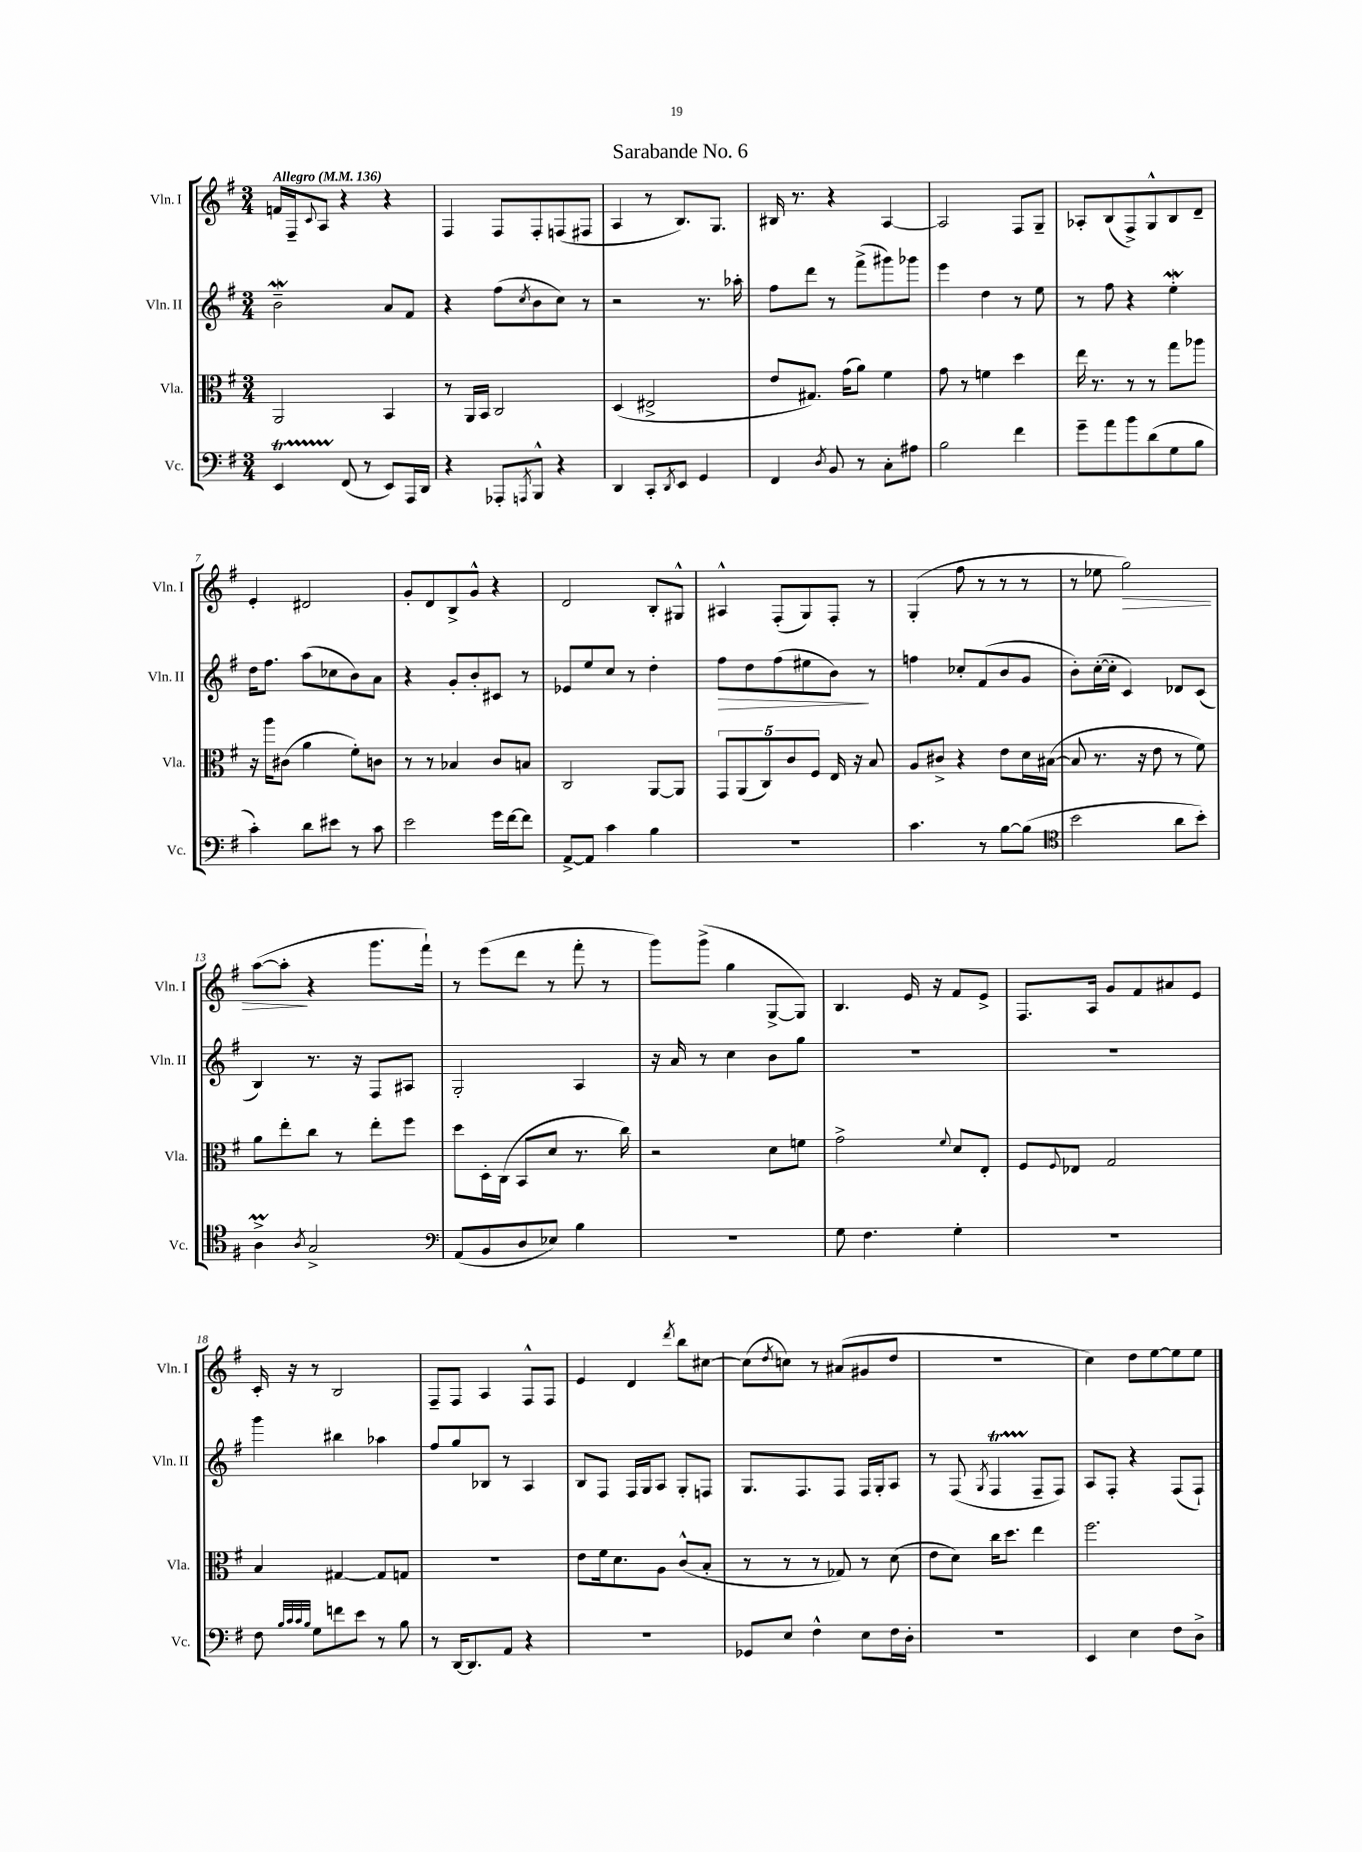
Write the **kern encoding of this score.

**kern	**kern	**kern	**dynam	**kern	**dynam
*part4	*part3	*part2	*part2	*part1	*part1
*staff4	*staff3	*staff2	*staff2	*staff1	*staff1
*I"Vc.	*I"Vla.	*I"Vln. II	*	*I"Vln. I	*
*I'Vc.	*I'Vla.	*I'Vln. II	*	*I'Vln. I	*
*clefF4	*clefC3	*clefG2	*	*clefG2	*
*k[f#]	*k[f#]	*k[f#]	*	*k[f#]	*
*M3/4	*M3/4	*M3/4	*	*M3/4	*
*MM136	*MM136	*MM136	*	*MM136	*
=1	=1	=1	=1	=1	=1
!	!	!	!	!LO:TX:a:B:t=Allegro	!
4EET/	2AA/	2bW~\	.	16fn/LL	.
.	.	.	.	16F#~/J	.
.	.	.	.	8qqc/	.
.	.	.	.	8A/J	.
(8FF#/	.	.	.	4r	.
8r	.	.	.	.	.
8EE/L)	4BB/	8a/L	.	4r	.
16AAA/L	.	8f#/J	.	.	.
16DD/JJ	.	.	.	.	.
=2	=2	=2	=2	=2	=2
4r	8r	4r	.	4F#/	.
.	16AA/LL	.	.	.	.
.	16BB/JJ	.	.	.	.
8AAA-X'/L	2C/	(8ff#\L	.	8F#/L	.
8qAAAn/	.	8qcc/	.	.	.
8BBB^^/J	.	8b\	.	8F#'/	.
4r	.	8cc\J)	.	(8Fn/	.
.	.	8r	.	8F#X/J	.
=3	=3	=3	=3	=3	=3
4DD/	(4D/	2r	.	4A/	.
8CC'/L	2E#X^/	.	.	8r	.
8qDD/	.	.	.	.	.
8EE/J	.	.	.	8.B/L)	.
4GG/	.	8.r	.	.	.
.	.	.	.	8.G/J	.
.	.	16aa-X'\	.	.	.
=4	=4	=4	=4	=4	=4
4FF#/	8e/L	8ff#\L	.	16B#X/	.
.	.	.	.	8.r	.
.	8.G#X/J)	8ddd\J	.	.	.
8qD/	.	.	.	.	.
8BB/	.	8r	.	4r	.
.	(16g\KL	.	.	.	.
8r	8a\J)	(8fff#^\L	.	.	.
8C'\L	4f#\	8ggg#X\)	.	[4A/	.
8A#X\J	.	8ggg-X\J	.	.	.
=5	=5	=5	=5	=5	=5
2B\	8g\	4eee\	.	2A/]	.
.	8r	.	.	.	.
.	4fn\	4dd\	.	.	.
4f#\	4dd\	8r	.	8F#/L	.
.	.	8ee\	.	8G~/J	.
=6	=6	=6	=6	=6	=6
8g~\L	16ee\	8r	.	8A-X'/L	.
.	8.r	.	.	.	.
8a\	.	8ff#\	.	(8B/	.
8b\	8r	4r	.	8F#^/)	.
(8d\	8r	.	.	8G^^/	.
8G\	8gg\L	4eeW'\	.	8B/	.
8B\J	8aa-X\J	.	.	8d~/J	.
!!LO:LB:g=z
=7	=7	=7	=7	=7	=7
4c'\)	16r	16dd\KL	.	4e'/	.
.	16aa\KL	8.ff#\J	.	.	.
.	(8c#X\J	.	.	.	.
8d\L	4a\	(8aa\L	.	2d#X/	.
8e#X\J	.	8cc-X\	.	.	.
8r	8f#'\L)	8b\)	.	.	.
8c\	8cn\J	8a\J	.	.	.
=8	=8	=8	=8	=8	=8
2e\	8r	4r	.	8g'/L	.
.	8r	.	.	8d/	.
.	4B-X/	8g'/L	.	8B^/	.
.	.	8b'/	.	8g^^/J	.
16g\LL	8c/L	8c#X/J	.	4r	.
[16f#\J	.	.	.	.	.
8f#\J]	8Bn/J	8r	.	.	.
=9	=9	=9	=9	=9	=9
[8AA^/L	2C/	8e-X/L	.	2d/	.
8AA/J]	.	8ee/	.	.	.
4c\	.	8cc/J	.	.	.
.	.	8r	.	.	.
4B\	[8AA/L	4dd'\	.	8B'/L	.
.	8AA/J]	.	.	8G#X^^/J	.
=10	=10	=10	=10	=10	=10
!	!	!	!LO:HP:b	!	!
2.r	10GG/L	8ff#\L	>	4A#X^^/	.
.	(10AA/	.	.	.	.
.	.	8dd\	.	.	.
.	10C/)	.	.	.	.
.	.	(8ff#\	.	(8F#'/L	.
.	10c/	.	.	.	.
.	.	8ee#X\	.	8G/)	.
.	10F#/J	.	.	.	.
.	16E/	8b\J)	.	8F#'/J	.
.	16r	.	.	.	.
.	8B/	8r	]	8r	.
=11	=11	=11	=11	=11	=11
4.c\	8A/L	4ffn\	.	(4G'/	.
.	8c#X^/J	.	.	.	.
.	4r	8cc-X'/L	.	8ff#\	.
8r	.	(8f#/	.	8r	.
[8B\L	8e\L	8b/	.	8r	.
(8B\J]	16d\L	8g/J	.	8r	.
.	([16B#X\JJ	.	.	.	.
=12	=12	=12	=12	=12	=12
*clefC4	*	*	*	*	*
2b\	8B#/]	8b'\L)	.	8r	.
.	8.r	([16cc'\L	.	8ee-X\	.
.	.	16cc'\JJ]	.	.	.
!	!	!	!	!	!LO:HP:b
.	.	4c/)	.	2gg\)	>
.	16r	.	.	.	.
.	8e\	.	.	.	.
8a\L	8r	8d-X/L	.	.	.
8b'\J)	8f#\)	(8c/J	.	.	.
!!LO:LB:g=z
=13	=13	=13	=13	=13	=13
4AM^\	8a\L	4B/)	.	([8aa\L	.
.	8ee'\	.	.	8aa'\J]	.
8qA/	.	.	.	.	.
2G^/	8cc\J	8.r	.	4r	]
.	8r	.	.	.	.
.	.	16r	.	.	.
.	8ee'\L	8F#/L	.	8.ggg\L	.
.	8ff#\J	8A#X/J	.	.	.
.	.	.	.	16fff#`\Jk)	.
=14	=14	=14	=14	=14	=14
*clefF4	*	*	*	*	*
(8AA/L	8dd\L	2G'/	.	8r	.
8BB/	16D'\L	.	.	(8eee\L	.
.	(16C\JJ	.	.	.	.
8D/	8BB/L	.	.	8ddd\J	.
8E-X/J)	8d/J	.	.	8r	.
4B\	8.r	4A/	.	8fff#'\	.
.	.	.	.	8r	.
.	16cc\)	.	.	.	.
=15	=15	=15	=15	=15	=15
2.r	2r	16r	.	8ggg\L)	.
.	.	16a/	.	.	.
.	.	8r	.	(8ggg^\J	.
.	.	4cc\	.	4gg\	.
.	8d\L	8b\L	.	[8G^/L	.
.	8fn\J	8gg\J	.	8G/J])	.
=16	=16	=16	=16	=16	=16
8G\	2g^\	2.r	.	4.B/	.
4.F#\	.	.	.	.	.
.	.	.	.	16e/	.
.	.	.	.	16r	.
.	8qqf#/	.	.	.	.
4G'\	8d/L	.	.	8f#/L	.
.	8E'/J	.	.	8e^/J	.
=17	=17	=17	=17	=17	=17
2.r	8F#/L	2.r	.	8.F#/L	.
.	8qqF#/	.	.	.	.
.	8E-X/J	.	.	.	.
.	.	.	.	16A/Jk	.
.	2G/	.	.	8g/L	.
.	.	.	.	8f#/	.
.	.	.	.	8a#X/	.
.	.	.	.	8e/J	.
!!LO:LB:g=z
=18	=18	=18	=18	=18	=18
8F#\	4B/	4ggg\	.	16c'/	.
.	.	.	.	16r	.
32qqB/LLL	.	.	.	.	.
32qqc/	.	.	.	.	.
32qqc/	.	.	.	.	.
32qqB/JJJ	.	.	.	.	.
8G\L	.	.	.	8r	.
8fn\	[4G#X/	4bb#X\	.	2B/	.
8e\J	.	.	.	.	.
8r	8G#/L]	4aa-X\	.	.	.
8B\	8Gn/J	.	.	.	.
=19	=19	=19	=19	=19	=19
8r	2.r	8ff#/L	.	8F#~/L	.
[16DD/KL	.	8gg/	.	8F#/J	.
8.DD/]	.	.	.	.	.
.	.	8B-X/J	.	4A/	.
8AA/J	.	8r	.	.	.
4r	.	4A/	.	8F#^^/L	.
.	.	.	.	8F#/J	.
=20	=20	=20	=20	=20	=20
2.r	8e\L	8B/L	.	4e/	.
.	16f#\k	8F#/J	.	.	.
.	8.d\	.	.	.	.
.	.	16F#/LL	.	4d/	.
.	.	16G/J	.	.	.
.	8A\J	8A/J	.	.	.
.	.	.	.	8qddd/	.
.	(8c^^/L	8G'/L	.	8bb\L	.
.	8B'/J	8Fn/J	.	[8cc#X\J	.
=21	=21	=21	=21	=21	=21
8GG-X/L	8r	8.G/L	.	(8cc#\L]	.
.	.	.	.	8qdd/	.
8E/J	8r	.	.	8ccn\J)	.
.	.	8.F#/	.	.	.
4F#^^\	8r	.	.	8r	.
.	8G-X/)	8F#/J	.	(8a#X/L	.
8E\L	8r	16F#/LL	.	8g#X/	.
.	.	16G'/J	.	.	.
16F#\L	(8d\	8A/J	.	8dd/J	.
16D'\JJ	.	.	.	.	.
=22	=22	=22	=22	=22	=22
2.r	8e\L	8r	.	2.r	.
.	8d\J)	(8F#/	.	.	.
.	.	8qG/	.	.	.
.	16cc\KL	4F#t/	.	.	.
.	8.dd\J	.	.	.	.
.	4ee\	8F#~/L	.	.	.
.	.	8F#/J)	.	.	.
=23	=23	=23	=23	=23	=23
4EE/	2.ff#\	8A/L	.	4cc\)	.
.	.	8F#'/J	.	.	.
4E\	.	4r	.	8dd\L	.
.	.	.	.	[8ee\	.
8F#\L	.	(8F#/L	.	8ee\]	.
8D^\J	.	8F#`/J)	.	8ee\J	.
==	==	==	==	==	==
*-	*-	*-	*-	*-	*-
